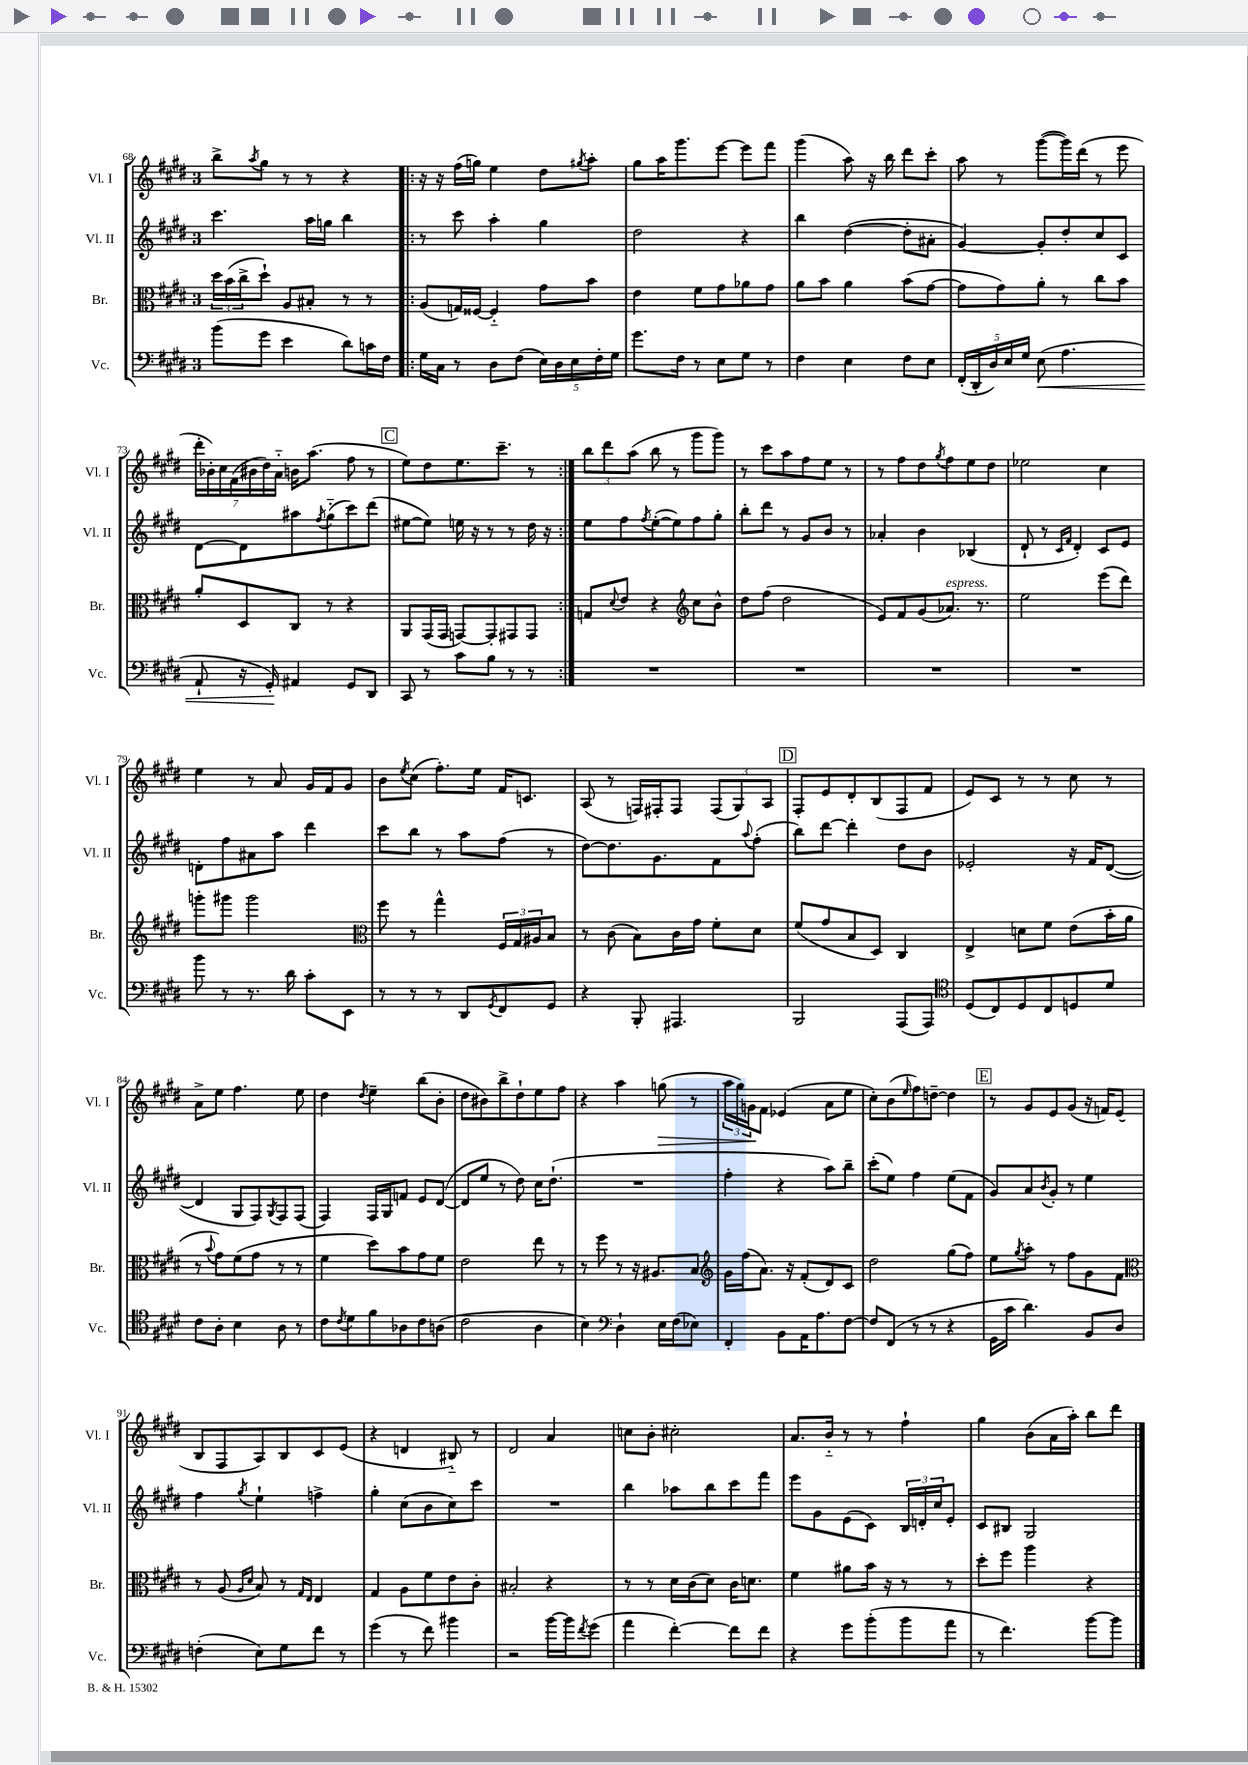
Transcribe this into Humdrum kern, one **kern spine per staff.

**kern	**dynam	**kern	**kern	**kern	**dynam
*part4	*part4	*part3	*part2	*part1	*part1
*staff4	*staff4	*staff3	*staff2	*staff1	*staff1
*I"Vc.	*	*I"Br.	*I"Vl. II	*I"Vl. I	*
*I'Vc.	*	*I'Br.	*I'Vl. II	*I'Vl. I	*
*clefF4	*	*clefC3	*clefG2	*clefG2	*
*k[f#c#g#d#]	*	*k[f#c#g#d#]	*k[f#c#g#d#]	*k[f#c#g#d#]	*
*M3/4	*	*M3/4	*M3/4	*M3/4	*
=68	=68	=68	=68	=68	=68
(8b\L	.	24dd#\LL	4.ccc#\	8bb^\L	.
.	.	(24b\	.	.	.
.	.	24cc#^\J	.	.	.
.	.	.	.	8qaa/	.
8g#\J	.	8dd#`\J)	.	8gg#\J	.
4e\	.	8A/L	.	8r	.
.	.	8B#X'/J	16aa\LL	8r	.
.	.	.	16ggn\JJ	.	.
8d#\L)	.	8r	4bb\	4r	.
16cn\L	.	8r	.	.	.
16F#\JJ	.	.	.	.	.
=69!|:	=69!|:	=69!|:	=69!|:	=69!|:	=69!|:
16G#\LL	.	(8A/L	8r	16r	.
16C#\JJ	.	.	.	16r	.
8r	.	16Gn/L)	8ccc#\	(16ff#\LL	.
.	.	[16F##X/JJ	.	16ggn\JJ)	.
8D#\L	.	4F##/]	4aa'\	4ee\	.
(8F#\J	.	.	.	.	.
20E\LL)	.	8g#\L	4gg#\	8dd#\L	.
20D#\	.	.	.	.	.
20E\	.	.	.	.	.
.	.	.	.	8qgg#X/	.
.	.	8b\J	.	8aa'\J	.
20F#'\	.	.	.	.	.
20G#\JJ	.	.	.	.	.
=70	=70	=70	=70	=70	=70
8.g#\L	.	4e\	2dd#\	8gg#\L	.
.	.	.	.	16aa\K	.
16F#\Jk	.	.	.	8.ggg#\	.
8r	.	8f#\L	.	.	.
8E\L	.	8g#\	.	[8eee\J	.
8G#\J	.	8a-X\	4r	8eee\L]	.
8r	.	8g#\J	.	8fff#\J	.
=71	=71	=71	=71	=71	=71
4F#\	.	8a\L	4bb\	(4ggg#\	.
.	.	8b\J	.	.	.
4E\	.	4a\	([4dd#\	8aa\)	.
.	.	.	.	16r	.
.	.	.	.	16bb\	.
8F#\L	.	(8b\L	8dd#'\L]	8ddd#\L	.
8E\J	.	[8g#\J	8a#X'\J	8ccc#'\J	.
=72	=72	=72	=72	=72	=72
(20FF#'/LL	.	8g#\L]	[4g#/)	8aa\	.
20DD#'/	.	.	.	.	.
20D#/)	.	.	.	.	.
.	.	8g#\)	.	8r	.
20E/	.	.	.	.	.
20G#/JJ	.	.	.	.	.
!	!LO:HP:b	!	!	!	!
(8E\	<	8a'\J	8g#'/L]	([8ggg#\L	.
4.A\	.	8r	8dd#'/	16ggg#\L])	.
.	.	.	.	(16ddd#\JJ	.
.	.	8cc#\L	8cc#/	8r	.
.	.	8b\J	8c#/J	8eee\	.
!!LO:LB:g=z
=73	=73	=73	=73	=73	=73
8AA`/	.	8a'/L	[8d#\L	28ddd#'\LL	.
.	.	.	.	28b-X'\)	.
.	.	.	.	28cc#\	.
.	.	.	.	(28f#\	.
16r	.	8D#/	8d#\]	.	.
.	.	.	.	28b#X\	.
.	.	.	.	28dd#\)	.
16GG#'/)	.	.	.	.	.
.	.	.	.	28a\JJ	.
4AA#X/	[	8C#/J	8aa#X\	16bn\KL	.
.	.	.	.	(8.aa\J	.
.	.	.	8qff#/	.	.
.	.	8r	(8gg#\	.	.
8GG#/L	.	4r	8ccc#\)	8ff#\	.
8DD#/J	.	.	(8ddd#\J	8r	.
!!LO:REH:place=s1:t=C
=74	=74	=74	=74	=74	=74
8CC#/	.	8AA/L	[8ee#X\L	8ee\L)	.
8r	.	(16GG#/L	8ee#\J])	8dd#\	.
.	.	16GG#/JJ	.	.	.
8c#\L	.	[8GGn/L)	16een\	8.ee\	.
.	.	.	16r	.	.
8B\J	.	8GG'/]	8r	.	.
.	.	.	.	8.ccc#~\J	.
8r	.	8GG#X/	8r	.	.
8r	.	8GG#/J	16dd#\	8r	.
.	.	.	16r	.	.
=75:|!	=75:|!	=75:|!	=75:|!	=75:|!	=75:|!
2.r	.	8Gn/L	8ee\L	12bb\L	.
.	.	.	.	12ddd#\	.
.	.	8qqd#/	.	.	.
.	.	8e/J	8ff#\	.	.
.	.	.	.	(12aa\J	.
.	.	.	8qff#/	.	.
.	.	4r	([8ee'\	8bb\	.
.	.	.	8ee\])	8r	.
*	*	*clefG2	*	*	*
.	.	8cc#\L	8ff#\	8ggg#\L	.
.	.	8b^^\J	8gg#'\J	8ggg#\J)	.
=76	=76	=76	=76	=76	=76
2.r	.	8dd#\L	8bb'\L	8r	.
.	.	(8ff#\J	8ddd#\J	8ccc#\L	.
.	.	2dd#\	8r	8aa\	.
.	.	.	8g#/L	8ff#\	.
.	.	.	8b/J	8ee\J	.
.	.	.	8r	8r	.
=77	=77	=77	=77	=77	=77
2.r	.	8e/L)	4a-X'/	8r	.
.	.	8f#/	.	8ff#\L	.
.	.	(8g#/	4b\	8dd#\	.
.	.	.	.	8qgg#/	.
!	!	!LO:TX:a:i:t=espress.	!	!	!
.	.	8.a-X/J)	.	8ff#\	.
.	.	.	(4B-X/	8ee\	.
.	.	8.r	.	.	.
.	.	.	.	8dd#\J	.
=78	=78	=78	=78	=78	=78
2.r	.	2ee\	8d#`/	2ee-X\	.
.	.	.	8r	.	.
.	.	.	16qqc#/LL	.	.
.	.	.	16qqf#/JJ	.	.
.	.	.	4d#'/)	.	.
.	.	(8eee\L	8c#/L	4cc#\	.
.	.	8ddd#\J)	8e/J	.	.
!!LO:LB:g=z
=79	=79	=79	=79	=79	=79
8b\	.	8gggn'\L	8dn'\L	4ee\	.
8r	.	8ggg#X\J	8ff#\	.	.
8.r	.	2ggg#\	8a#X\	8r	.
.	.	.	8aa\J	8a/	.
16d#\	.	.	.	.	.
8c#'\L	.	.	4ddd#\	16g#/LL	.
.	.	.	.	16f#/J	.
8EE\J	.	.	.	8g#/J	.
=80	=80	=80	=80	=80	=80
*	*	*clefC3	*	*	*
8r	.	8ff#\	8ccc#\L	8b\L	.
.	.	.	.	8qee/	.
8r	.	8r	8bb\J	(8cc#\J	.
8r	.	4gg#^^\	8r	8.ff#'\L)	.
8DD#/L	.	.	8aa\L	.	.
.	.	.	.	16ee\Jk	.
8qGG#/	.	.	.	.	.
8FF#/	.	24F#/LL	(8ff#\J	16f#/KL	.
.	.	24G#/	.	.	.
.	.	.	.	8.cn/J	.
.	.	24A#X/J	.	.	.
8GG#/J	.	8B/J	8r	.	.
=81	=81	=81	=81	=81	=81
4r	.	8r	[8dd#\L)	(8A/	.
.	.	(8c#\	8.dd#\]	8r	.
8BBB'/	.	8B\L)	.	16Fn/LL)	.
.	.	.	8.g#\	16F#X'/J	.
4.AAA#X/	.	16c#\L	.	8F#/J	.
.	.	16g#\JJ	.	.	.
.	.	8f#'\L	8f#\	(12F#/L	.
.	.	.	.	12G#/)	.
.	.	.	8qqaa/	.	.
.	.	8d#\J	(8ff#'\J	.	.
.	.	.	.	12A/J	.
!!LO:REH:place=s1:t=D
=82	=82	=82	=82	=82	=82
2BBB/	.	(8f#/L	8bb\L)	8F#'/L	.
.	.	8g#/	[8ddd#\J	8e/	.
.	.	8B/	4ddd#'\]	8d#'/	.
.	.	8D#/J)	.	(8B/	.
(8AAA/L	.	4C#/	8dd#\L	8F#/	.
8AAA/J)	.	.	8b\J	8f#/J	.
=83	=83	=83	=83	=83	=83
*clefC4	*	*	*	*	*
(8D#/L	.	4E^/	2e-X'/	8e/L)	.
8C#/)	.	.	.	8c#/J	.
8D#/	.	8dn\L	.	8r	.
8C#/	.	8f#\J	.	8r	.
8Dn/	.	(8e\L	16r	8cc#\	.
.	.	.	16f#/KL	.	.
8d#/J	.	16b'\L	([8d#/J	8r	.
.	.	16a\JJ	.	.	.
!!LO:LB:g=z
=84	=84	=84	=84	=84	=84
8c#\L	.	8r	4d#/]	8a^\L	.
.	.	8qqb/	.	.	.
8A'\J	.	8g#\L)	.	8ee\J	.
4B\	.	(8f#\	8G#/L	4.ff#\	.
.	.	8g#\J	8F#/)	.	.
.	.	.	8qG#/	.	.
8A\	.	8r	8F#/	.	.
8r	.	8r	(8F#/J	8ee\	.
=85	=85	=85	=85	=85	=85
8c#\L	.	4f#\	4F#/)	4dd#\	.
8qc#/	.	.	.	.	.
8d#\	.	.	.	.	.
.	.	.	.	8qdd#/	.
8f#\	.	8dd#\L)	16F#/LL	4ee~\	.
.	.	.	16G#/J	.	.
8A-X\	.	8b\	8fn/J	.	.
8c#\	.	8g#\	8e/L	(8bb\L	.
(8An\J	.	8f#\J	([8d#/J	8b'\J	.
=86	=86	=86	=86	=86	=86
2c#\	.	2e\	8d#/L]	8dd#\L	.
.	.	.	8ee/J	8b#X\)	.
.	.	.	8r	8bb^\	.
.	.	.	8dd#\)	8dd#`\	.
4A\	.	8ee\	16cc#\KL	8ee\	.
.	.	.	(8.dd#`\J	.	.
.	.	8r	.	8ff#\J	.
=87	=87	=87	=87	=87	=87
4B\)	.	8r	2.r	4r	.
.	.	8ff#\	.	.	.
*clefF4	*	*	*	*	*
4D#`\	.	8r	.	4aa\	.
.	.	16r	.	.	.
.	.	8.A#X/L	.	.	.
!	!	!	!	!	!LO:HP:b
16E\LL	.	.	.	(8ggn\	>
(16F#\J	.	.	.	.	.
8E-X\J)	.	8B/J	.	8r	.
=88	=88	=88	=88	=88	=88
*	*	*clefG2	*	*	*
4FF#'/	.	16g#\LL	4ff#'\	24aa\LL	.
.	.	.	.	24gg#\)	.
.	.	(16ff#\J	.	.	.
.	.	.	.	24gn\J	.
.	.	8.a\J)	.	8f#\J	]
8BB\L	.	.	4r	(4e-X/	.
.	.	16r	.	.	.
16AA\K	.	(8f#'/L	.	.	.
8.A\	.	.	.	.	.
.	.	8d#/)	8aa\L)	8a\L	.
[8F#\J	.	8c#/J	8bb~\J	8ee\J	.
=89	=89	=89	=89	=89	=89
8F#/L]	.	2dd#\	(8ccc#'\L	8cc#'\L)	.
(8FF#/J	.	.	8ee\J)	(8b\	.
.	.	.	.	16qqee/	.
8r	.	.	4ff#\	8ff#\)	.
8r	.	.	.	[8ddn~\J	.
4r	.	(8gg#\L	(8ee\L	4dd\]	.
.	.	8ff#\J)	8f#\J	.	.
!!LO:REH:place=s1:t=E
=90	=90	=90	=90	=90	=90
16GG#\LL	.	8ee\L	8g#/L)	8r	.
16c#\JJ	.	.	.	.	.
.	.	8qgg#/	.	.	.
4.d#\)	.	8aa'\J	8a/	8g#/L	.
.	.	.	8qb/	.	.
.	.	8r	8g#'/J	8e/	.
.	.	8ff#\L	8r	(8g#/J	.
8BB/L	.	8g#\	4ee\	16r	.
.	.	.	.	16fn/KL)	.
8D#/J	.	8f#\J	.	(8e/J	.
!!LO:LB:g=z
=91	=91	=91	=91	=91	=91
*	*	*clefC3	*	*	*
(4Fn'\	.	8r	4ff#\	8B/L	.
.	.	(8A/	.	8F#/	.
.	.	16qqA/LL	.	.	.
.	.	16qqd#/JJ	8qgg#/	.	.
8E\L)	.	8B/)	4ee`\	8A/)	.
8G#\	.	8r	.	8B/	.
.	.	16qqG#/LL	.	.	.
.	.	16qqE/JJ	.	.	.
8f#\J	.	4E/	4ffn^\	8c#/	.
8r	.	.	.	(8e/J	.
=92	=92	=92	=92	=92	=92
(4g#\	.	4G#/	4gg#'\	4r	.
8r	.	8A\L	(8cc#\L	4dn/	.
8f#\)	.	8f#\	8b\	.	.
4b#X\	.	8e\	8cc#\)	8B#X/)	.
.	.	8c#'\J	8ccc#\J	8r	.
=93	=93	=93	=93	=93	=93
2r	.	2B#X'/	2.r	2d#/	.
[16b\LL	.	4r	.	4a/	.
16b\J]	.	.	.	.	.
8qf#/	.	.	.	.	.
(8g#\J	.	.	.	.	.
=94	=94	=94	=94	=94	=94
4a\	.	8r	4bb\	8ccn\L	.
.	.	8r	.	8b'\J	.
[4f#'\)	.	16d#\LL	8aa-X\L	2cc#X'\	.
.	.	(16c#\J	.	.	.
.	.	8d#\J)	8bb\	.	.
8f#\L]	.	16c#\KL	8ccc#\	.	.
.	.	8.dn\J	.	.	.
8f#\J	.	.	8fff#\J	.	.
=95	=95	=95	=95	=95	=95
4r	.	4f#\	8eee\L	8.a/L	.
.	.	.	8g#\	.	.
.	.	.	.	16b/Jk	.
8g#\L	.	8a#X\L	(8e\	8r	.
(8b'\	.	16b\Jk	8c#\J)	8r	.
.	.	16r	.	.	.
8b\	.	8r	24B/LL	4ff#`\	.
.	.	.	24dn'/	.	.
.	.	.	24cc#/J	.	.
8a\J	.	8r	8e'/J	.	.
=96	=96	=96	=96	=96	=96
8r	.	8dd#'\L	8c#/L	4gg#\	.
4.f#\)	.	8ff#\J	8B#X/J	.	.
.	.	4aa\	2G#/	(8b\L	.
.	.	.	.	16a\L	.
.	.	.	.	16aa'\JJ)	.
[8b\L	.	4r	.	8bb\L	.
8b\J]	.	.	.	8ddd#\J	.
==	==	==	==	==	==
*-	*-	*-	*-	*-	*-
